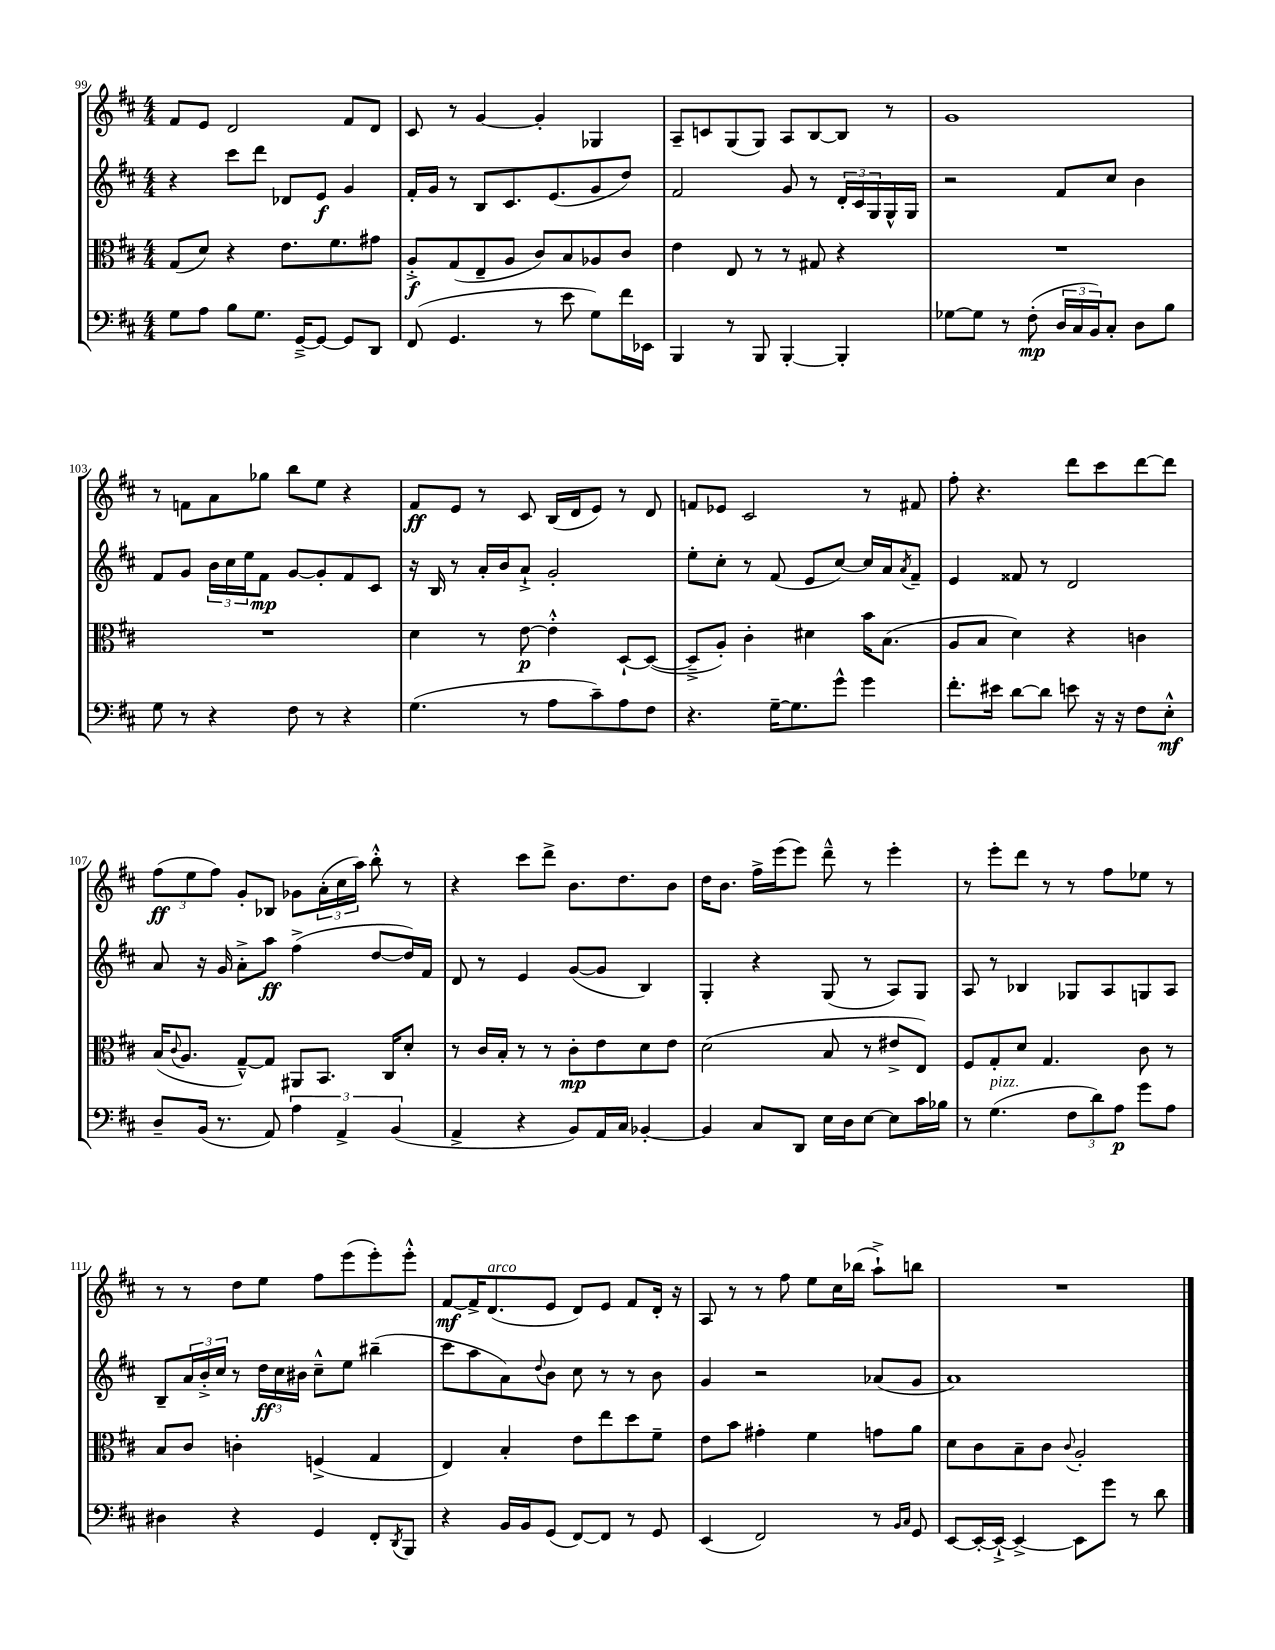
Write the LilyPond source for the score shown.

<<
\new StaffGroup <<
\new Staff = "s0" {
    \clef treble \key d \major \numericTimeSignature \time 4/4
    fis'8 e'8 d'2 fis'8 d'8 |
    cis'8 r8 g'4~ g'4-. ges4 |
    a8-- c'8 g8( g8) a8 b8~ b8 r8 |
    g'1 |
    r8 f'8 a'8 ges''8 b''8 e''8 r4 |
    fis'8\ff e'8 r8 cis'8 b16( d'16 e'8) r8 d'8 |
    f'8 ees'8 cis'2 r8 fis'8 |
    fis''8-. r4. d'''8 cis'''8 d'''8~ d'''8 |
    \tuplet 3/2 { fis''8\ff( e''8 fis''8) } g'8-. bes8 ges'8 \tuplet 3/2 { a'16-.( cis''16 a''16) } b''8-.-^ r8 |
    r4 cis'''8 d'''8-> b'8. d''8. b'8 |
    d''16 b'8. fis''16-> e'''16( e'''8) d'''8---^ r8 e'''4-. |
    r8 e'''8-. d'''8 r8 r8 fis''8 ees''8 r8 |
    r8 r8 d''8 e''8 fis''8 e'''8( e'''8-.) e'''8-.-^ |
    fis'8~\mf fis'16-> d'8.^\markup { \italic "arco" }( e'8 d'8) e'8 fis'8 d'16-. r16 |
    a8 r8 r8 fis''8 e''8 cis''16 bes''16( a''8-!->) b''8 |
    R1 \bar "|." |
}
\new Staff = "s1" {
    \clef treble \key d \major \numericTimeSignature \time 4/4
    r4 cis'''8 d'''8 des'8 e'8\f g'4 |
    fis'16-. g'16 r8 b8 cis'8. e'8.( g'8 d''8) |
    fis'2 g'8 r8 \tuplet 3/2 { d'16-. cis'16 g16 } g16-^ g16 |
    r2 fis'8 cis''8 b'4 |
    fis'8 g'8 \tuplet 3/2 { b'16 cis''16 e''16 } fis'8\mp g'8~ g'8-. fis'8 cis'8 |
    r16 b16 r8 a'16-. b'16 a'8-!-> g'2-. |
    e''8-. cis''8-. r8 fis'8( e'8 cis''8~) cis''16 a'16 \acciaccatura { a'8 } fis'8-- |
    e'4 fisis'8 r8 d'2 |
    a'8 r16 g'16 a'8-.-> a''8\ff fis''4->( d''8~ d''16) fis'16 |
    d'8 r8 e'4 g'8~( g'8 b4) |
    g4-. r4 g8( r8 a8) g8 |
    a8 r8 bes4 ges8 a8 g8 a8 |
    b8-- \tuplet 3/2 { a'16 b'16-.-> cis''16 } r8 \tuplet 3/2 { d''16\ff cis''16 bis'16 } cis''8---^ e''8 bis''4--( |
    cis'''8 a''8 a'8) \appoggiatura { d''8 } b'8 cis''8 r8 r8 b'8 |
    g'4 r2 aes'8( g'8 |
    a'1) \bar "|." |
}
\new Staff = "s2" {
    \clef alto \key d \major \numericTimeSignature \time 4/4
    g8( d'8) r4 e'8. fis'8. gis'8 |
    a8-.->\f g8( e8-- a8 cis'8) b8 aes8 cis'8 |
    e'4 e8 r8 r8 gis8 r4 |
    R1 |
    R1 |
    d'4 r8 e'8~\p e'4-.-^ d8~-! d8~( |
    d8---> a8-.) cis'4-. dis'4 b'16 b8.( |
    a8 b8 d'4) r4 c'4 |
    b16( \appoggiatura { cis'8 } a8. g8~---^) g8 ais,8 b,8. cis16 d'8-. |
    r8 cis'16 b16-. r8 r8 cis'8-.\mp e'8 d'8 e'8 |
    d'2( b8 r8 eis'8-> e8) |
    fis8 g8-. d'8 g4. cis'8 r8 |
    b8 cis'8 c'4-. f4->( g4 |
    e4) b4-. e'8 e''8 d''8 fis'8-- |
    e'8 b'8 gis'4-. fis'4 g'8 a'8 |
    d'8 cis'8 b8-- cis'8 \appoggiatura { cis'8 } a2-. \bar "|." |
}
\new Staff = "s3" {
    \clef bass \key d \major \numericTimeSignature \time 4/4
    g8 a8 b8 g8. g,16~---> g,8~ g,8 d,8 |
    fis,8( g,4. r8 e'8 g8) fis'16 ees,16 |
    b,,4 r8 b,,8 b,,4~-. b,,4-. |
    ges8~ ges8 r8 fis8-.\mp( \tuplet 3/2 { d16 cis16 b,16) } cis8-. d8 b8 |
    g8 r8 r4 fis8 r8 r4 |
    g4.( r8 a8 cis'8--) a8 fis8 |
    r4. g16~-- g8. g'8-^ g'4 |
    fis'8.-. eis'16 d'8~ d'8 e'8 r16 r16 fis8 e8-.-^\mf |
    d8-- b,16( r8. a,8) \tuplet 3/2 { a4 a,4-> b,4( } |
    a,4-> r4 b,8) a,16 cis16 bes,4~-. |
    bes,4 cis8 d,8 e16 d16 e8~ e8 cis'16 bes16 |
    r8 g4.^\markup { \italic "pizz." }( \tuplet 3/2 { fis8 d'8) a8\p } g'8 a8 |
    dis4 r4 g,4 fis,8-. \acciaccatura { d,8 } b,,8 |
    r4 b,16 b,16 g,8( fis,8~) fis,8 r8 g,8 |
    e,4( fis,2) r8 \grace { b,16 cis16 } g,8 |
    e,8~ e,16~-. e,16~-!-> e,4~-> e,8 g'8 r8 d'8 \bar "|." |
}
>>
>>
\layout { \context { \Score currentBarNumber = #99 } }
